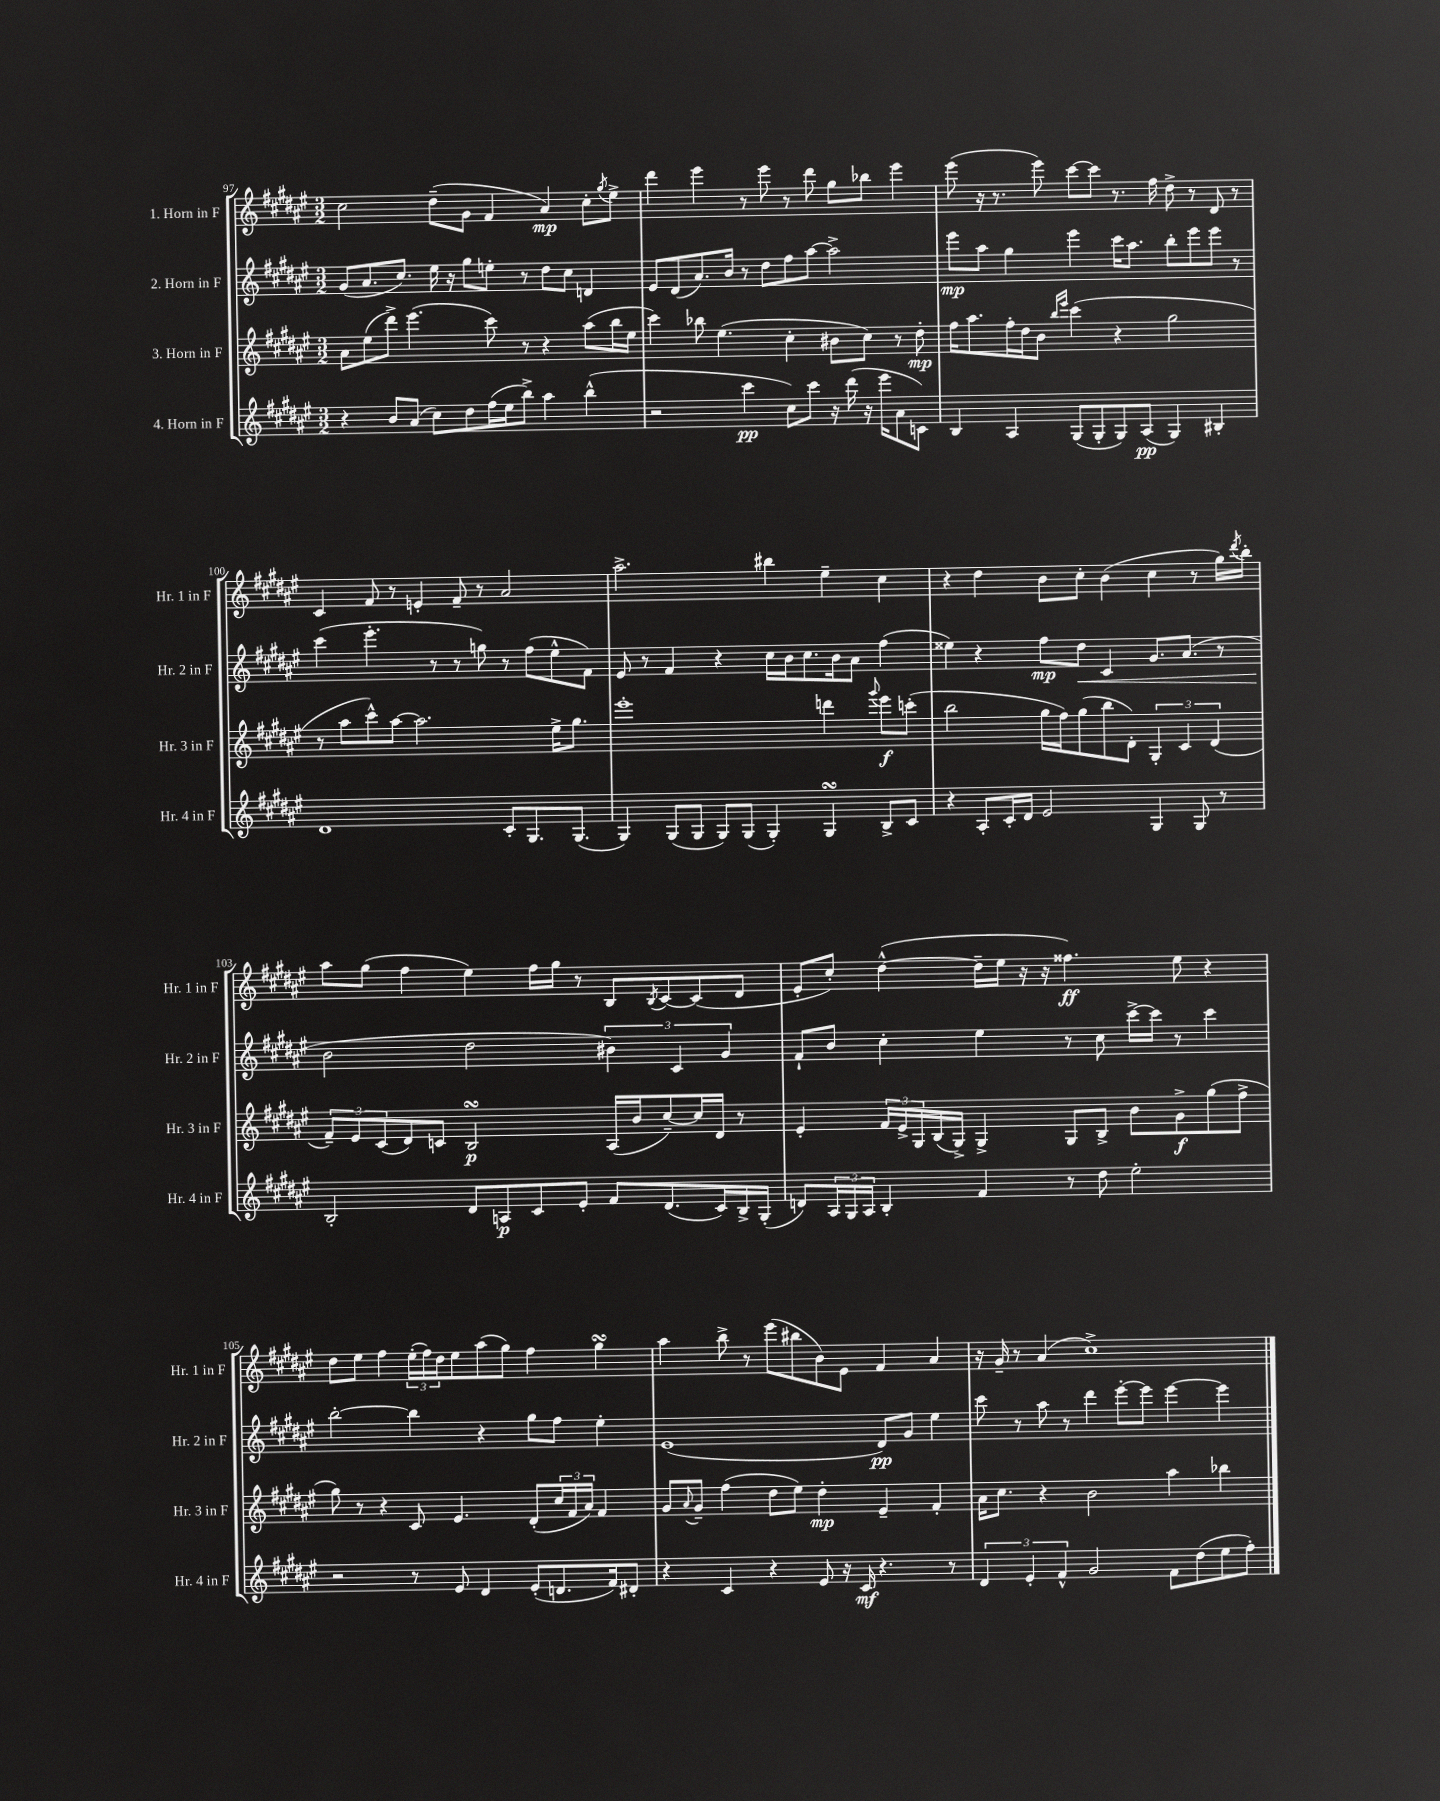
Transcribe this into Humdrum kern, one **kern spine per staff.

**kern	**dynam	**kern	**dynam	**kern	**dynam	**kern	**dynam
*part4	*part4	*part3	*part3	*part2	*part2	*part1	*part1
*staff4	*staff4	*staff3	*staff3	*staff2	*staff2	*staff1	*staff1
*I"4. Horn in F	*	*I"3. Horn in F	*	*I"2. Horn in F	*	*I"1. Horn in F	*
*I'Hr. 4 in F	*	*I'Hr. 3 in F	*	*I'Hr. 2 in F	*	*I'Hr. 1 in F	*
*clefG2	*	*clefG2	*	*clefG2	*	*clefG2	*
*k[f#c#g#d#a#e#]	*	*k[f#c#g#d#a#e#]	*	*k[f#c#g#d#a#e#]	*	*k[f#c#g#d#a#e#]	*
*M3/2	*	*M3/2	*	*M3/2	*	*M3/2	*
=97	=97	=97	=97	=97	=97	=97	=97
4r	.	8a#\L	.	(8g#/L	.	2cc#\	.
.	.	(8ee#\	.	8.a#/	.	.	.
8b/L	.	8ddd#^\J)	.	.	.	.	.
.	.	.	.	8.cc#/J)	.	.	.
(8a#/J	.	(4.eee#\	.	.	.	.	.
8cc#\L)	.	.	.	16ee#\	.	(8dd#~\L	.
.	.	.	.	16r	.	.	.
8dd#\	.	.	.	8gg#\L	.	8g#\J	.
(16ff#\L	.	8ccc#\)	.	8een'\J	.	4f#/	.
16ee#\J	.	.	.	.	.	.	.
8bb^\J)	.	8r	.	8r	.	.	.
4aa#\	.	4r	.	8dd#\L	.	4a#/)	mp
.	.	.	.	8cc#\J	.	.	.
(4bb^^\	.	(8aa#\L	.	4dn/	.	8cc#'\L	.
.	.	.	.	.	.	8qgg#/	.
.	.	16bb\L	.	.	.	8ee#^\J	.
.	.	16ee#\JJ	.	.	.	.	.
=98	=98	=98	=98	=98	=98	=98	=98
2r	.	4ccc#\)	.	8e#/L	.	4ddd#\	.
.	.	.	.	(8d#/	.	.	.
.	.	8bb-X\	.	8.a#/)	.	4eee#\	.
.	.	(4.ee#\	.	.	.	.	.
.	.	.	.	16b/Jk	.	.	.
4ccc#\	pp	.	.	8r	.	8r	.
.	.	.	.	8dd#\L	.	8eee#\	.
8cc#\L)	.	4cc#'\	.	8ff#\	.	8r	.
8ccc#\J	.	.	.	[8aa#\J	.	8ddd#\	.
16r	.	8b#X\L	.	2aa#^\]	.	8gg#\L	.
(16ddd#\	.	.	.	.	.	.	.
16r	.	8cc#\J)	.	.	.	8bb-X\J	.
16eee#\KL	.	.	.	.	.	.	.
8a#\	.	8r	.	.	.	4eee#\	.
8cn\J)	.	8dd#'\	mp	.	.	.	.
=99	=99	=99	=99	=99	=99	=99	=99
4B/	.	16ff#\KL	.	8eee#\L	mp	(8eee#\	.
.	.	8.aa#\	.	.	.	.	.
.	.	.	.	8aa#\J	.	16r	.
.	.	.	.	.	.	8.r	.
4A#/	.	16ff#'\L	.	4gg#\	.	.	.
.	.	16dd#\J	.	.	.	.	.
.	.	8b\J	.	.	.	8eee#\)	.
.	.	16qqbb/LL	.	.	.	.	.
.	.	16qqeee#/JJ	.	.	.	.	.
(8G#/L	.	(4ccc#\	.	4eee#\	.	[8ccc#\L	.
8G#'/	.	.	.	.	.	8ccc#\J]	.
8G#/)	.	4r	.	16ccc#\KL	.	8.r	.
.	.	.	.	8.aa#\J	.	.	.
(8A#/J	pp	.	.	.	.	.	.
.	.	.	.	.	.	16ff#\	.
4G#/)	.	2gg#\	.	8bb'\L	.	8dd#^\	.
.	.	.	.	8eee#\	.	8r	.
4B#X'/	.	.	.	8eee#\J	.	8d#/	.
.	.	.	.	8r	.	8r	.
!!LO:LB:g=z
=100	=100	=100	=100	=100	=100	=100	=100
1d#	.	8r	.	(4ccc#\	.	4c#/	.
.	.	8aa#\L	.	.	.	.	.
.	.	8ccc#^^\)	.	4.eee#'\	.	8f#/	.
.	.	[8aa#\J	.	.	.	8r	.
.	.	2.aa#\]	.	.	.	4en'/	.
.	.	.	.	8r	.	.	.
.	.	.	.	8r	.	8f#~/	.
.	.	.	.	8ggn\)	.	8r	.
8c#'/L	.	.	.	8r	.	2a#/	.
8.G#/	.	.	.	(8ff#\L	.	.	.
.	.	16ee#^\KL	.	8ee#^^\	.	.	.
(8.G#/J	.	8.gg#\J	.	.	.	.	.
.	.	.	.	8f#\J)	.	.	.
=101	=101	=101	=101	=101	=101	=101	=101
4G#/)	.	1eee#'	.	8e#/	.	2.aa#^\	.
.	.	.	.	8r	.	.	.
(8G#/L	.	.	.	4f#/	.	.	.
8G#/J	.	.	.	.	.	.	.
8G#/L)	.	.	.	4r	.	.	.
(8G#/J	.	.	.	.	.	.	.
4G#'/)	.	.	.	16cc#\LL	.	4bb#X\	.
.	.	.	.	16b\J	.	.	.
.	.	.	.	8.cc#\	.	.	.
4G#sSSS/	.	4dddn\	.	.	.	4ee#~\	.
.	.	.	.	16b\k	.	.	.
.	.	.	.	8a#\J	.	.	.
.	.	8qqggg#/	.	.	.	.	.
8B^/L	.	8eee#\L	f	(4ff#\	.	4cc#\	.
8c#/J	.	(8cccn'\J	.	.	.	.	.
=102	=102	=102	=102	=102	=102	=102	=102
4r	.	2bb\	.	4ee##X\)	.	4r	.
8A#'/L	.	.	.	4r	.	4dd#\	.
16c#'/L	.	.	.	.	.	.	.
16d#/JJ	.	.	.	.	.	.	.
2e#/	.	16gg#\LL	.	8ff#\L	mp	8b\L	.
.	.	16ff#\J)	.	.	.	.	.
!	!	!	!	!	!LO:HP:b	!	!
.	.	(8gg#\	.	8dd#\J	<	8cc#'\J	.
.	.	8bb\	.	4c#/	.	(4b\	.
.	.	8d#'\J)	.	.	.	.	.
4G#/	.	6G#'/	.	8.g#/L	.	4cc#\	.
.	.	6c#/	.	.	.	.	.
.	.	.	.	(8.a#/J	.	.	.
8G#/	.	.	.	.	.	8r	.
.	.	(6d#/	.	.	.	.	.
8r	.	.	.	8r	.	16gg#\LL)	.
.	.	.	.	.	.	8qddd#/	.
.	.	.	.	.	.	16bb'\JJ	.
!!LO:LB:g=z
=103	=103	=103	=103	=103	=103	=103	=103
2B'/	.	12f#~/L)	.	2b\	.	8aa#\L	.
.	.	12e#/	.	.	.	.	.
.	.	.	.	.	.	(8gg#\J	.
.	.	(12c#/	.	.	.	.	.
.	.	8d#/)	.	.	.	4ff#\	.
.	.	8cn/J	.	.	.	.	.
8d#/L	.	2BsSSs/	p	2dd#\	[	4ee#\)	.
8An/	p	.	.	.	.	.	.
8c#/	.	.	.	.	.	16ff#\LL	.
.	.	.	.	.	.	16gg#\JJ	.
8e#'/J	.	.	.	.	.	8r	.
8f#/L	.	(16A#/LL	.	6b#X\)	.	8B/L	.
.	.	16b/J	.	.	.	.	.
.	.	.	.	.	.	8qB/	.
(8.d#/	.	[8cc#~/)	.	.	.	[8c#/	.
.	.	.	.	6c#/	.	.	.
.	.	16cc#/L]	.	.	.	(8c#/]	.
16c#/L)	.	16d#/JJ	.	.	.	.	.
.	.	.	.	6g#/	.	.	.
16B^/	.	8r	.	.	.	8d#/J	.
(16G#'/JJ	.	.	.	.	.	.	.
=104	=104	=104	=104	=104	=104	=104	=104
8dn/L)	.	4e#'/	.	8f#`/L	.	8e#'/L	.
24A#/L	.	.	.	8b/J	.	8cc#'/J)	.
24G#/	.	.	.	.	.	.	.
24A#/JJ	.	.	.	.	.	.	.
4B'/	.	24f#/LL	.	4cc#'\	.	([4dd#^^\	.
.	.	24e#^/	.	.	.	.	.
.	.	24G#/	.	.	.	.	.
.	.	(16B/	.	.	.	.	.
.	.	16G#^/JJ)	.	.	.	.	.
4f#/	.	4G#^/	.	4ee#\	.	16dd#~\LL]	.
.	.	.	.	.	.	16ee#\JJ	.
.	.	.	.	.	.	16r	.
.	.	.	.	.	.	16r	.
8r	.	8G#/L	.	8r	.	4.ff##X\)	ff
8dd#\	.	8B^/J	.	8cc#\	.	.	.
2ee#'\	.	8b\L	.	[16ccc#^\LL	.	.	.
.	.	.	.	16ccc#\JJ]	.	.	.
.	.	8g#^\	f	8r	.	8ee#\	.
.	.	(8gg#\	.	4ccc#\	.	4r	.
.	.	8ff#^\J	.	.	.	.	.
!!LO:LB:g=z
=105	=105	=105	=105	=105	=105	=105	=105
2r	.	8gg#\)	.	[2bb'\	.	8dd#\L	.
.	.	8r	.	.	.	8ee#\J	.
.	.	4r	.	.	.	4ff#\	.
8r	.	8c#/	.	4bb\]	.	(24ee#'\LL	.
.	.	.	.	.	.	24ff#\)	.
.	.	.	.	.	.	24dd#\J	.
8e#/	.	4.e#/	.	.	.	8ee#\	.
4d#/	.	.	.	4r	.	(8aa#\	.
.	.	.	.	.	.	8gg#\J)	.
(8e#'/L	.	(8d#'/L	.	8gg#\L	.	4ff#\	.
8.dn/	.	24cc#/L	.	8ff#\J	.	.	.
.	.	24f#/	.	.	.	.	.
.	.	24a#/JJ)	.	.	.	.	.
.	.	4f#/	.	4ee#'\	.	4gg#sSSS\	.
16f#/k)	.	.	.	.	.	.	.
8d#X'/J	.	.	.	.	.	.	.
=106	=106	=106	=106	=106	=106	=106	=106
4r	.	8g#/L	.	(1e#	.	4aa#\	.
.	.	8qqa#/	.	.	.	.	.
.	.	8g#~/J	.	.	.	.	.
4c#/	.	(4ff#\	.	.	.	8bb^\	.
.	.	.	.	.	.	8r	.
4r	.	8dd#\L	.	.	.	(8eee#\L	.
.	.	8ee#\J)	.	.	.	8bb#X\	.
8e#/	.	4dd#'\	mp	.	.	8b\)	.
16r	.	.	.	.	.	8e#\J	.
16c#/	mf	.	.	.	.	.	.
4.r	.	4e#~/	.	8d#/L)	pp	4f#/	.
.	.	.	.	8g#/J	.	.	.
.	.	4f#'/	.	4ee#\	.	4a#/	.
8r	.	.	.	.	.	.	.
=107	=107	=107	=107	=107	=107	=107	=107
6d#/	.	16a#\KL	.	8ccc#\	.	16r	.
.	.	8.cc#\J	.	.	.	16g#~/	.
.	.	.	.	8r	.	8r	.
6e#'/	.	.	.	.	.	.	.
.	.	4r	.	8aa#\	.	(4a#/	.
6f#^^/	.	.	.	.	.	.	.
.	.	.	.	8r	.	.	.
2g#/	.	2b\	.	4ddd#\	.	1cc#^)	.
.	.	.	.	[8eee#'\L	.	.	.
.	.	.	.	8eee#\J]	.	.	.
8f#\L	.	4aa#\	.	[4eee#\	.	.	.
(8dd#\	.	.	.	.	.	.	.
8ee#\	.	4bb-X\	.	4eee#\]	.	.	.
8ff#'\J)	.	.	.	.	.	.	.
==	==	==	==	==	==	==	==
*-	*-	*-	*-	*-	*-	*-	*-
